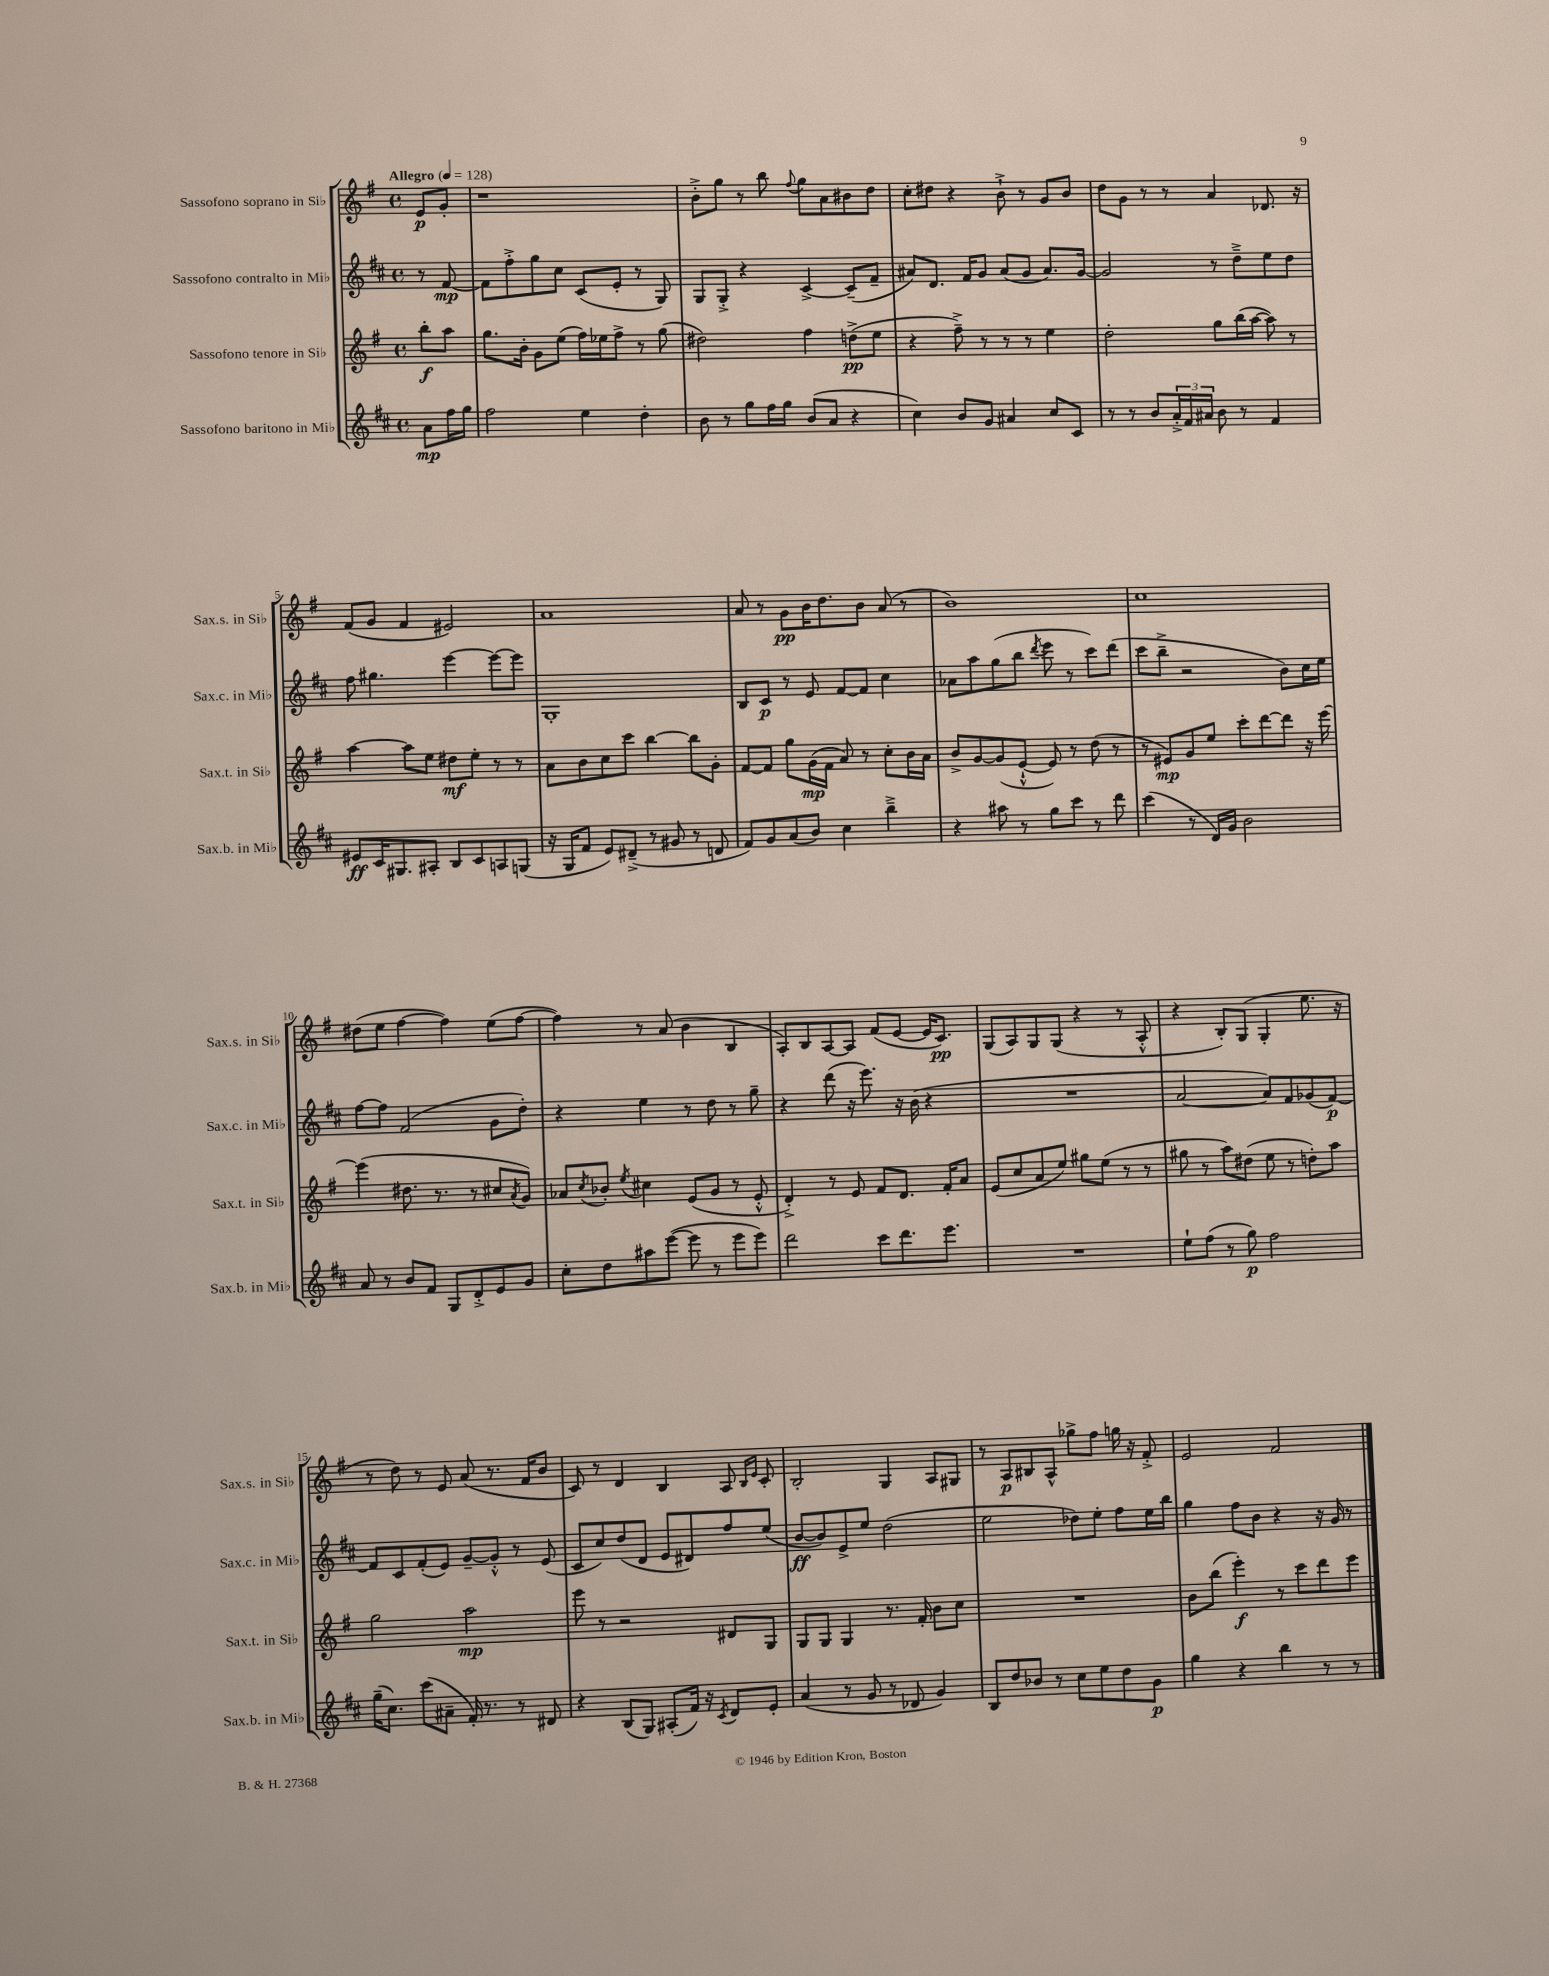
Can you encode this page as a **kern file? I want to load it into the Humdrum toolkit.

**kern	**kern	**kern	**kern
*staff4	*staff3	*staff2	*staff1
*clefG2	*clefG2	*clefG2	*clefG2
*k[f#c#]	*k[f#]	*k[f#c#]	*k[f#]
*M4/4	*M4/4	*M4/4	*M4/4
*met(c)	*met(c)	*met(c)	*met(c)
*MM128	*MM128	*MM128	*MM128
8a	8bb'	8r	8e
16ff#	8aa	[8f#	8g'
16gg	.	.	.
=	=	=	=
2ff#	8.gg	8f#]	1r
.	.	8ff#'^	.
.	16b'	.	.
.	8g	8gg	.
.	(8ee	8cc#	.
4ee	16ff#)	(8c#	.
.	16ee-	.	.
.	8ff#^	8e'	.
4dd'	8r	8r	.
.	(8gg	8G)	.
=	=	=	=
8b	2dd#)	8G	8b'^
8r	.	8G'^	8gg
8gg	.	4r	8r
16ff#	.	.	8bb
16gg	.	.	.
.	.	.	8qqff#
(8b	4ff#	[4c#^	8gg
8a	.	.	8a
4r	(8dd^	(8c#~]	8b#
.	8ee	8f#~	8dd
=	=	=	=
4cc#)	4r	8a#)	8cc'
.	.	8.d	8dd#
8b	8ff#~^)	.	4r
.	.	16f#	.
8g	8r	8g	.
4a#	8r	(8a#	8b`^
.	8r	8g	8r
8cc#	4ee	8.a#)	8g
8c#	.	.	8b
.	.	[16g	.
=	=	=	=
8r	2dd'	2g]	8dd
8r	.	.	8g
8b	.	.	8r
24a'^	.	.	8r
24f#	.	.	.
24a#	.	.	.
8b	8gg	8r	4a
8r	(16bb	8dd~^	.
.	[16aa	.	.
4f#	8aa])	8ee	8.d-
.	8r	8dd	.
.	.	.	16r
=	=	=	=
8e#	[4aa	8ff#	(8f#
16c#	.	4.gg#	8g
8.G#	.	.	.
.	8aa]	.	4f#
8A#'	8ee	.	.
8B	8dd#	[4eee	2e#)
8c#	8ee'	.	.
8A	8r	8eee_	.
(8G	8r	8eee]	.
=	=	=	=
16r	8a	1G'	1a
16G	.	.	.
8f#	8b	.	.
8e)	8cc	.	.
(8d#~^	8ccc	.	.
8r	[4bb	.	.
8g#	.	.	.
8r	8bb]	.	.
8d	8g'	.	.
=	=	=	=
8f#)	[8f#	8B	8a
8g	8f#]	8c#	8r
(8a	8gg	8r	8g
8b)	(16g	8e	16b
.	16f#	.	8.dd
4cc#	8a)	[8f#	.
.	8r	8f#]	8b
4bb~^	8cc'	4cc#	(8a
.	16b	.	8r
.	16a	.	.
=	=	=	=
4r	8b^	8a-	1b)
.	[8g	8aa	.
8aa#	(8g]	(8gg	.
8r	[8e`^^	8bb	.
.	.	8qddd	.
8gg	8e])	8eee	.
8ccc#	8r	8r	.
8r	(8dd	8ccc#)	.
8ddd	8r	(8ddd	.
=	=	=	=
(4ccc#	8r	8ccc#	1cc
.	8e#)	8bb~^	.
8r	8g	2r	.
16d)	8ee	.	.
16g	.	.	.
2b	8ccc'	.	.
.	[8ddd	.	.
.	8ddd]	8b)	.
.	16r	16cc#	.
.	[16eee	16ee	.
=	=	=	=
8a	(4eee]	[8ff#	(8dd#
8r	.	8ff#]	8ee
8b	8.dd#	(2f#	[4ff#
8f#	.	.	.
.	8.r	.	.
8G	.	.	4ff#])
8d'^	8r	.	.
8e	8cc#	8g	(8ee
.	8qa	.	.
8g	8g)	8dd')	[8ff#
=	=	=	=
8cc#'	8a-	4r	4ff#])
.	8qcc	.	.
8dd	8b-'	.	.
.	8qee	.	.
8aa#	4cc#	4ee	8r
([8eee	.	.	(8a
8eee]	(8e	8r	4b
8r	8g	8dd	.
8eee	8r	8r	4B
8eee)	8e'^^	8gg~	.
=	=	=	=
2ddd	4d'^)	4r	8A')
.	.	.	8B
.	8r	(8ddd	[8A
.	8e	16r	8A]
.	.	8.eee)	.
8ccc#	8f#	.	(8f#
8.ddd	8.d	16r	[8e
.	.	(16b	.
.	.	4r	16e]
8.eee	16f#'	.	8.c)
.	8a	.	.
=	=	=	=
1r	(8e	1r	(8G
.	8cc	.	8A)
.	8a	.	8G
.	8ee)	.	(8G
.	8gg#	.	4r
.	(8ee	.	.
.	8r	.	8r
.	8r	.	8A'^^
=	=	=	=
8ee`	8gg#	[2a	4r
(8ff#	8r	.	.
8r	8aa)	.	8B')
8gg)	(8dd#	.	(8G
2ff#	8ee	8a])	4G'
.	8r	8f#	.
.	8dd')	(8g-	8.ee
.	8aa	[8f#)	.
.	.	.	16r
=	=	=	=
(16gg~	2gg	8f#]	8r
8.cc#)	.	.	.
.	.	8c#	8dd)
(8ccc#	.	(8f#'	8r
8a#~	.	8e)	8e
16f#')	2aa	[8g~	(8a
8.r	.	.	.
.	.	8g'^^]	8.r
8r	.	8r	.
.	.	.	16f#
8d#	.	(8e	8b
=	=	=	=
4r	8eee	8c#	8c)
.	8r	8cc#)	8r
(8B	2r	(8dd	4d
8G)	.	8d	.
(8A#'	.	8e	4B
16f#)	.	8d#)	.
16r	.	.	.
8qc#	.	.	.
8d	8d#	8ff#	8A
.	.	.	16qqB
.	.	.	16qqe
8e'	8G	(8ee	8c'
=	=	=	=
(4a	8G	[8b	2B'
.	8G	8b])	.
8r	4G	8e^	.
8g	.	8ee	.
8r	8.r	(2dd	4G
8d-	.	.	.
.	16f#'	.	.
4g)	8b	.	8A
.	8cc	.	8G#
=	=	=	=
8B	1r	2ee	8r
8dd	.	.	8A
8b-	.	.	8B#
8r	.	.	8A^^
8cc#	.	8dd-)	8gg-^
8ee	.	8ee'	8ff#
8dd	.	8ff#	16gg
.	.	.	16r
8g	.	16ee	8f#'^
.	.	16bb	.
=	=	=	=
4gg	8b	4gg	2e
.	(8bb	.	.
4r	4eee')	8ff#	.
.	.	8b	.
4bb	8r	4r	2f#
.	8ccc	.	.
8r	8ddd	16r	.
.	.	16g	.
8r	8eee	8r	.
==	==	==	==
*-	*-	*-	*-
